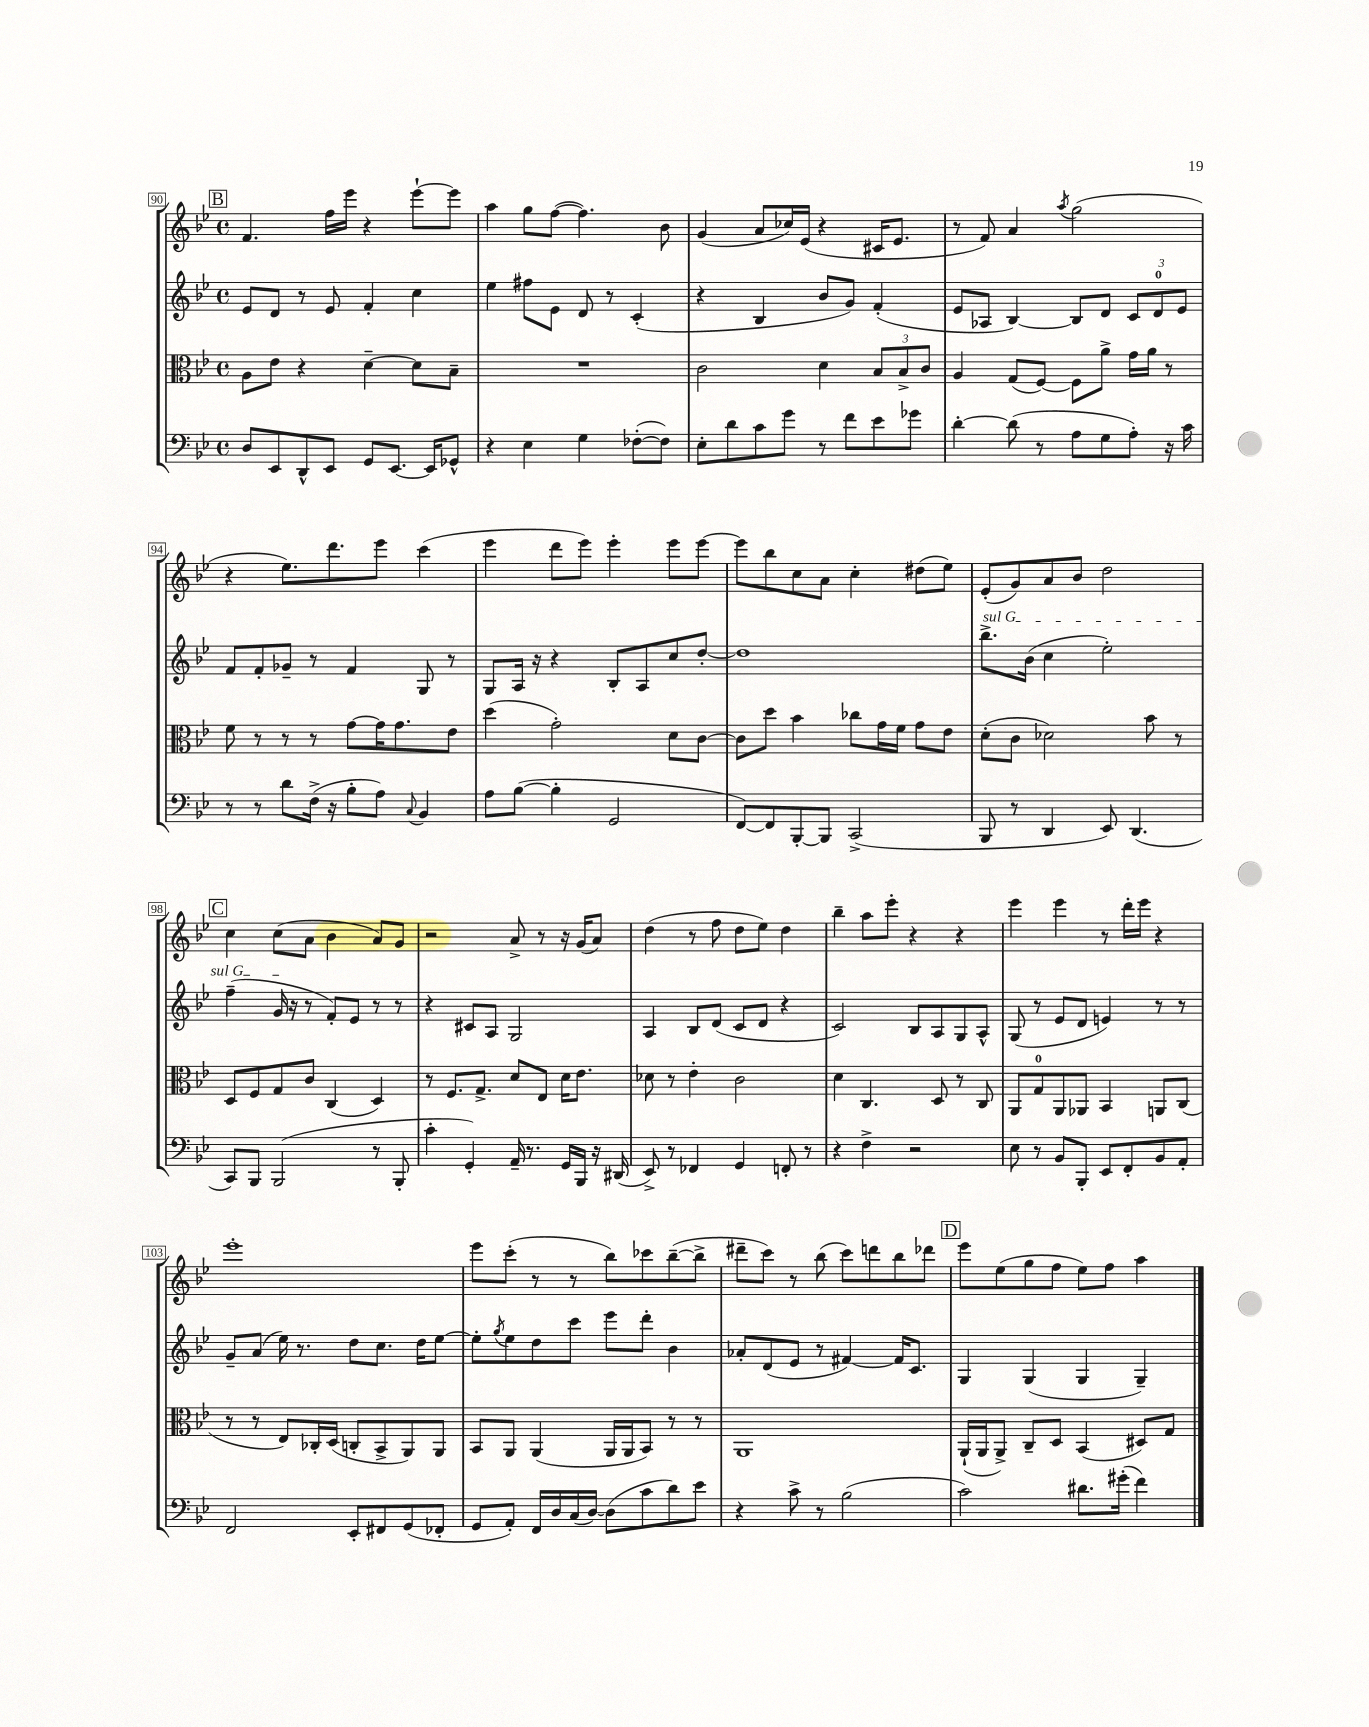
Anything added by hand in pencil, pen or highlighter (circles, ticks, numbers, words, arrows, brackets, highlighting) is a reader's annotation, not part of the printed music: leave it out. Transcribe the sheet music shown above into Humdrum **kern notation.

**kern	**kern	**kern	**kern
*staff4	*staff3	*staff2	*staff1
*clefF4	*clefC3	*clefG2	*clefG2
*k[b-e-]	*k[b-e-]	*k[b-e-]	*k[b-e-]
*M4/4	*M4/4	*M4/4	*M4/4
*met(c)	*met(c)	*met(c)	*met(c)
8D	8A	8e-	4.f
8EE-	8e-	8d	.
8DD^^	4r	8r	.
8EE-	.	8e-	16ff
.	.	.	16eee-
8GG	[4d~	4f'	4r
[8.EE-	.	.	.
.	8d]	4cc	[8eee-`
16EE-]	.	.	.
8GG-^^	8B-~	.	8eee-]
=	=	=	=
4r	1r	4ee-	4aa
4E-	.	8ff#	8gg
.	.	8e-	([8ff
4G	.	8d	4.ff])
.	.	8r	.
([8F-'	.	(4c'	.
8F-])	.	.	8b-
=	=	=	=
8E-'	2c	4r	(4g
8d	.	.	.
8c	.	4B-	8a
8g	.	.	16cc-)
.	.	.	(16e-
8r	4d	8b-	4r
8f	.	8g)	.
8e-	12B-	(4f'	16c#
.	.	.	8.e-
.	12B-^	.	.
8g-	.	.	.
.	12c	.	.
=	=	=	=
[4d'	4A	8e-	8r
.	.	8A-	8f)
(8d]	(8G	[4B-)	4a
8r	[8F)	.	.
.	.	.	8qaa
8A	8F]	8B-]	(2gg
8G	8a^	8d	.
8A')	16g	12c	.
.	16a	.	.
.	.	12d	.
16r	8r	.	.
.	.	12e-	.
16c	.	.	.
=	=	=	=
8r	8f	8f	4r
8r	8r	8f'	.
8d	8r	8g-~	8.ee-)
(16F^	8r	8r	.
16r	.	.	8.ddd
8B-'	[8g	4f	.
8A)	16g]	.	8eee-
.	8.g	.	.
8qqC	.	.	.
4BB-	.	8G	(4ccc
.	8e-	8r	.
=	=	=	=
8A	(4dd	8G	4eee-
([8B-	.	16A	.
.	.	16r	.
4B-']	2g')	4r	8ddd
.	.	.	8eee-)
2GG	.	8B-'	4eee-'
.	.	8A	.
.	8d	8cc	8eee-
.	[8c	[8dd'	[8eee-
=	=	=	=
[8FF)	8c]	1dd]	8eee-]
8FF]	8dd	.	8bb-
[8BBB-'	4b-	.	8cc
8BBB-]	.	.	8a
(2CC^	8cc-	.	4cc'
.	16g	.	.
.	16f	.	.
.	8g	.	(8dd#
.	8e-	.	8ee-)
=	=	=	=
8BBB-	(8d'	8.bb-^	(8e-'
8r	8c	.	8g)
.	.	(16b-	.
4DD	2d-)	4cc	8a
.	.	.	8b-
8EE-)	.	2ee-')	2dd
(4.DD	.	.	.
.	8b-	.	.
.	8r	.	.
=	=	=	=
8CC)	8D	(4ff~	4cc
8BBB-	8F	.	.
(2BBB-	8G	16g	(8cc
.	.	16r	.
.	8c	8r	8a
.	(4C	8f')	4b-
.	.	8e-	.
8r	4D)	8r	8a)
8BBB-'	.	8r	8g
=	=	=	=
4c'	8r	4r	2r
.	8.F	.	.
4GG')	.	8c#	.
.	8.G^	.	.
.	.	8A	.
16AA~	8d	2G	8a^
8.r	.	.	.
.	8E-	.	8r
16GG	16d	.	16r
16BBB-	8.e-	.	(16g
16r	.	.	8a)
(16DD#	.	.	.
=	=	=	=
8EE-^)	8d-	4A	(4dd
8r	8r	.	.
4FF-	4e-'	8B-	8r
.	.	(8d	8ff
4GG	2c	8c	8dd
.	.	8d	8ee-)
8FF'	.	4r	4dd
8r	.	.	.
=	=	=	=
4r	4d	2c)	4bb-~
4F^	4.C	.	8aa
.	.	.	8eee-'
2r	.	8B-	4r
.	8D	8A	.
.	8r	8G	4r
.	8C	8A^^	.
=	=	=	=
8E-	8AA	(8G	4eee-
8r	8G	8r	.
8BB-	8AA	8e-	4eee-
8BBB-'	8AA-	8d	.
8EE-	4BB-	4e)	8r
8FF'	.	.	16ddd'
.	.	.	16eee-
8BB-	8AA	8r	4r
8AA'	(8C	8r	.
=	=	=	=
2FF	8r	8g~	1eee-'
.	8r	(8a	.
.	8E-)	16ee-)	.
.	.	8.r	.
.	16C-'	.	.
.	(16D	.	.
8EE-'	8C'	8dd	.
8FF#	8BB-^	8.cc	.
(8GG	8AA)	.	.
.	.	16dd	.
8FF-'	8AA	[8ee-	.
=	=	=	=
8GG	8BB-	8ee-']	8eee-
.	.	8qgg	.
8AA')	8AA	8ee-	(8ccc'
16FF	(4AA	8dd	8r
16D	.	.	.
(16C	.	8ccc	8r
[16D)	.	.	.
(8D]	16AA	8eee-	8bb-)
.	16AA	.	.
8c	8BB-)	8ddd'	8ccc-
8d)	8r	4b-	([8bb-~
8e-	8r	.	8bb-^]
=	=	=	=
4r	1AA	8a-'	8ddd#~
.	.	(8d	8ccc)
8c^	.	8e-	8r
8r	.	8r	(8bb-
(2B-	.	[4f#)	8ccc)
.	.	.	8ddd
.	.	16f#]	8bb-
.	.	8.c	.
.	.	.	8ddd-
=	=	=	=
2c)	(16AA`	4G	8eee-
.	16AA	.	.
.	8AA^)	.	(8ee-
.	8C~	(4G	8gg
.	8D	.	8ff
8.d#	(4BB-	4G	8ee-)
.	.	.	8ff
(16g#'	.	.	.
4f)	8D#)	4G~)	4aa
.	8G	.	.
==	==	==	==
*-	*-	*-	*-
